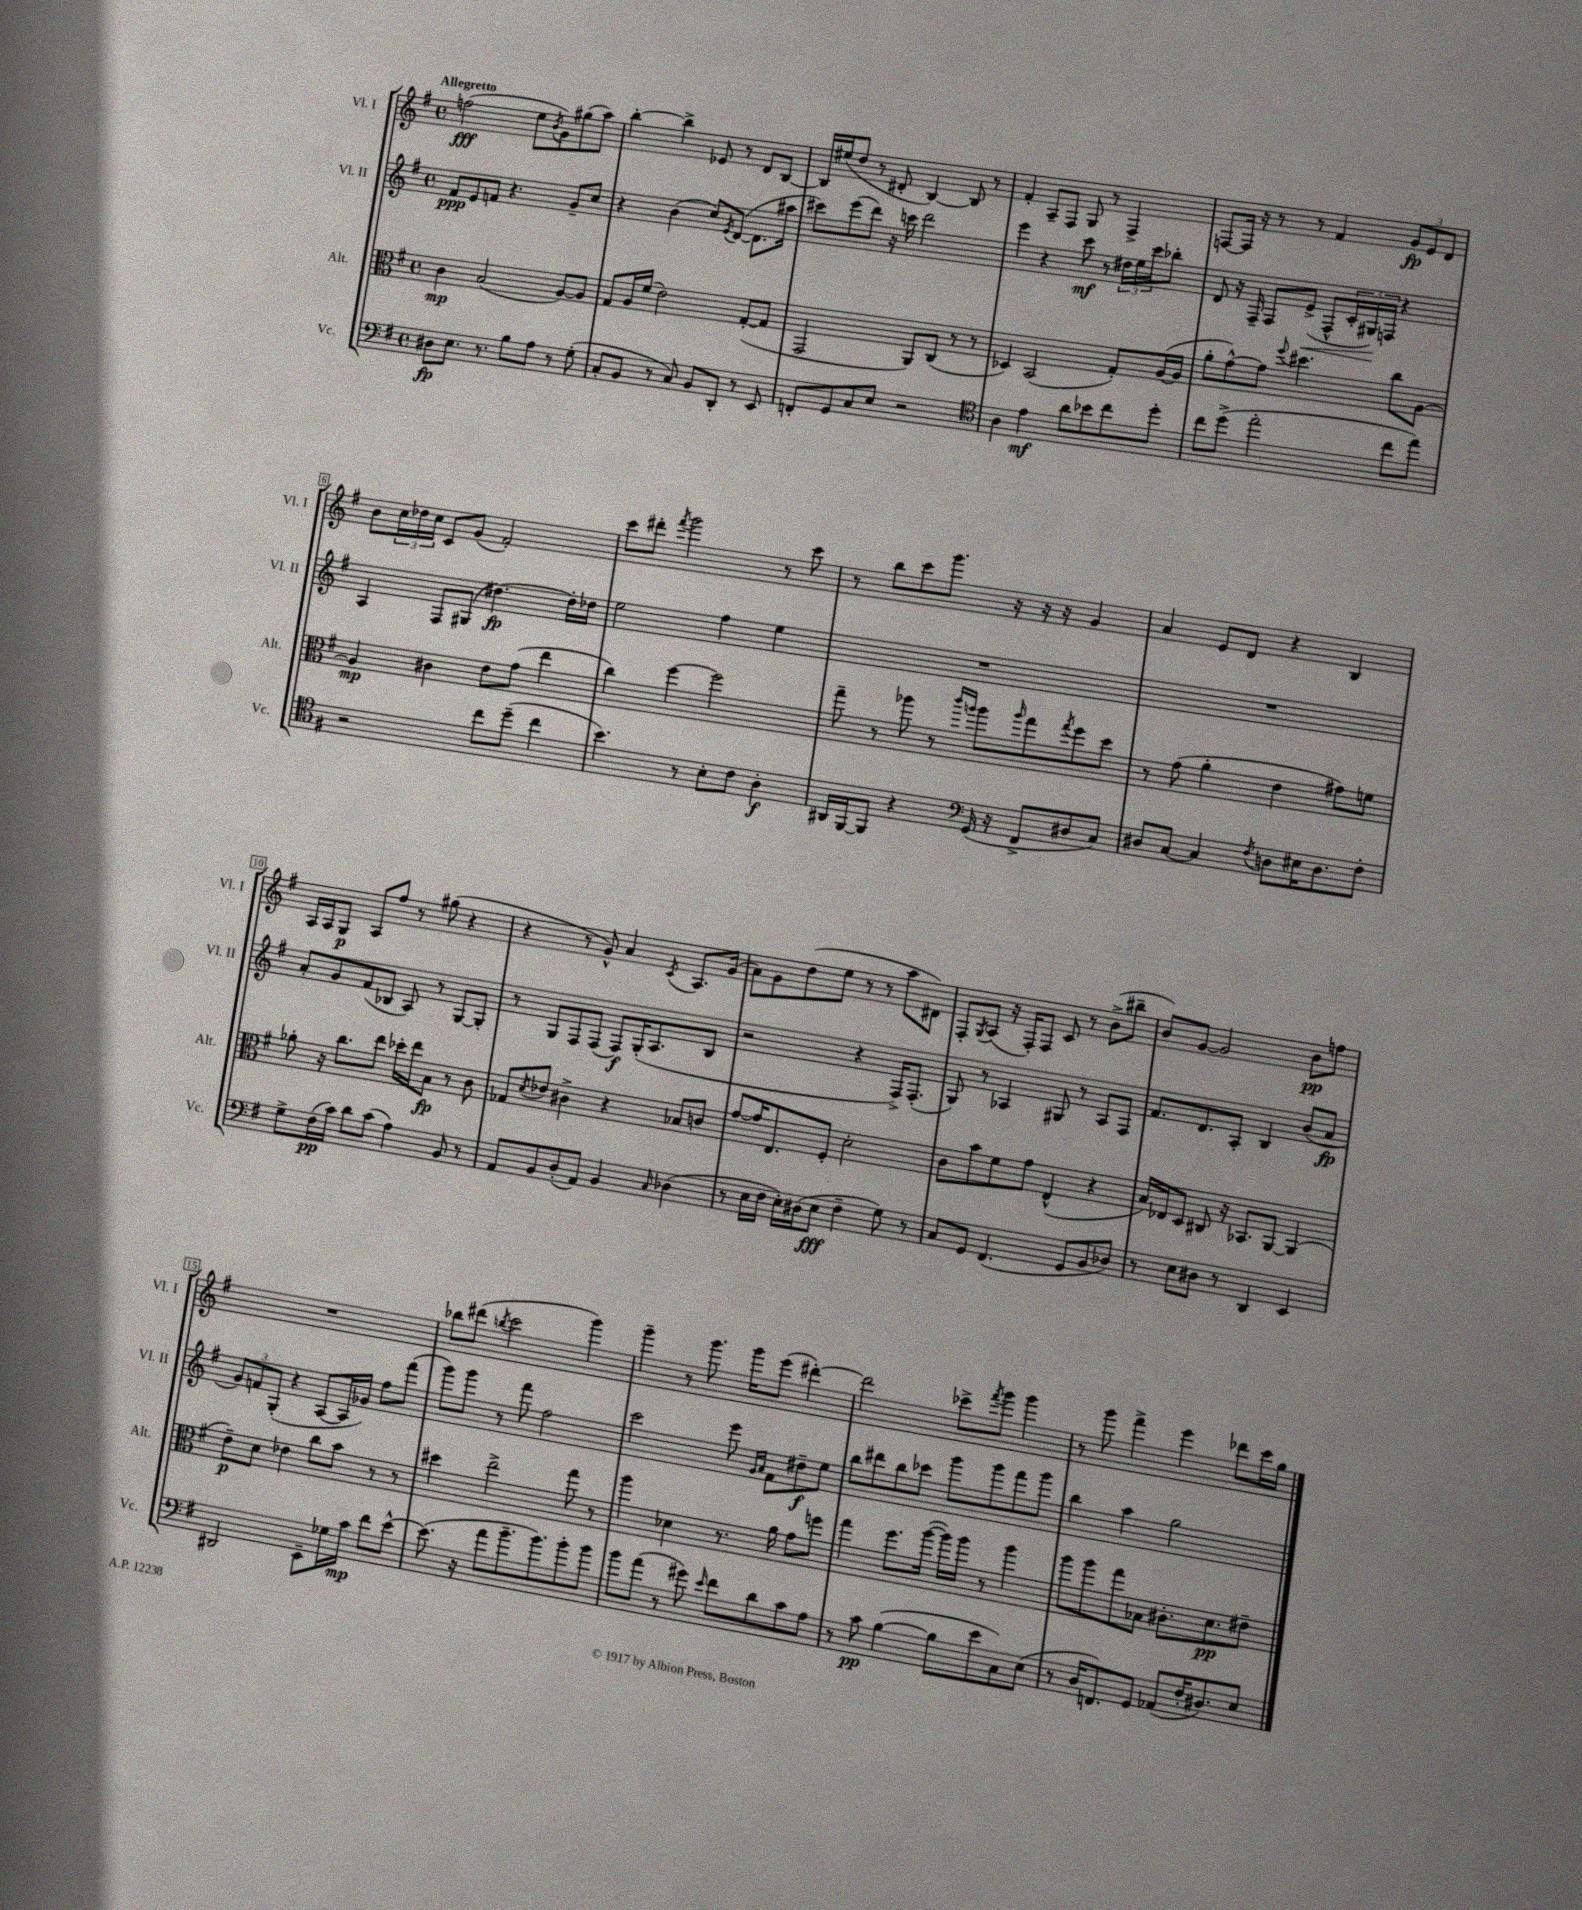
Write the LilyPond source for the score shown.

<<
\new StaffGroup <<
\new Staff = "s0" \with { instrumentName = "Vl. I" shortInstrumentName = "Vl. I" } {
    \clef treble \key g \major \defaultTimeSignature \time 4/4 \tempo "Allegretto"
    f''2\fff( e''8 \acciaccatura { b'8 } g'8) gis''8( a''8) |
    b''4~-. b''4-> ees'8 r8 d'8 b8~ |
    b16 eis''16( d''8 r8 dis'8-. b4~) b8 r8 |
    fis'4-. a8-- fis8 g8 r8 fis4-> |
    f8~ f16 r16 r8 r8 fis'4 \tuplet 3/2 { g'8\fp e'8 d'8 } |
    b'8 \tuplet 3/2 { c''16 des''16 c''16 } c'8 g'8( fis'2-.) |
    c'''8 dis'''8-. \acciaccatura { fis'''8 } g'''2 r8 c'''8 |
    r8 b''8 c'''8 g'''8. r16 r16 r16 g'4 |
    a'4 e'8 d'8 r4 b4 |
    a16 a16 g8\p a8 fis''8 r8 gis''8( r4 |
    r4 r8 g'8-^) a'4 \acciaccatura { c'8 } a8. g'16( |
    a'8) g'8 d''8( e''8 r8 r8 a''8 dis'8) |
    fis8-. \acciaccatura { g8 } a8( r16 fis16-.) fis8 c'8 r8 b'8->( bis''8-- |
    b'8) g'8~ g'2 b'8\pp f''8 |
    R1 |
    bes''8 dis'''8( \acciaccatura { b''8 } c'''2 g'''4) |
    g'''4-- r8 g'''8. g'''16 e'''8( dis'''4~-.) |
    dis'''2 ces'''8-> \acciaccatura { fis'''8 } g'''8 g'''4 |
    r8 g'''8 fis'''4-> e'''4 des'''8 c'''16 g''16 \bar "|." |
}
\new Staff = "s1" \with { instrumentName = "Vl. II" shortInstrumentName = "Vl. II" } {
    \clef treble \key g \major \defaultTimeSignature \time 4/4
    fis'8\ppp e'8 f'8 r4. g'8-- c''8 |
    r4 b'4( c''8) \acciaccatura { e'8 } d'8~( d'8. ais''16 |
    cis'''8) e'''8( d'''8) r16 c'''16 d'''2 |
    e'''4 r4 c'''8\mf r8 \tuplet 3/2 { dis''16 e''16 c'''16 } bes''8-. |
    d'8 r16 fis16-- fis8 e'8->\<( fis8-^ \tuplet 3/2 { c'16-. gis16\!) f16 } r4 |
    a4 fis8 gis8( dis''4.~\fp) dis''16-. des''16 |
    e''2 fis''4 e''4 |
    R1 |
    R1 |
    a'8-. g'8 fis'8( bes8 a8) r8 g8~ g8-. |
    r8 g8 fis8 fis8( fis8\f) g16-.( a8. b8 |
    r2 r4 fis16->) fis8.-.( |
    g8) r8 aes4 gis8 r8 aes8 fis8 |
    fis'8. d'8. a8-. b4 b'8( a'8\fp |
    \tuplet 3/2 { g'8) f'8 g8-.( } r4 a8~ a16 ges'16) fis''8 fis'''8( |
    g'''8) g'''8 r8 fis'''8 fis''2 |
    c'''2 e'''8 \grace { g'16 a'16 } fis'8 dis''8--\f e''8 |
    b''8 dis'''8 b''8 ces'''8 g'''8 g'''8 fis'''8 g'''8 |
    b''4 a''4 g''2 \bar "|." |
}
\new Staff = "s2" \with { instrumentName = "Alt." shortInstrumentName = "Alt." } {
    \clef alto \key g \major \defaultTimeSignature \time 4/4
    c'4\mp b2( a8~) a8 |
    g8 a16 fis'16( e'2) g8~-.( g8 |
    g,2 a,8) c8( r8 r8 |
    des4) b,2( g8-.) a16~( a16 |
    a'8-. g'8~-^) g'8 \appoggiatura { fis''8 } dis''4. c''8 a8~ |
    a4\mp cis'4 e'8 g'8( e''4 |
    c''4) fis''4~ fis''2 |
    g''8-- r8 aes''8 r8 \grace { c'''16 a''16 } a''8 \grace { a''16 } g''8 \acciaccatura { g''8 } fis''8 d''8 |
    r8 g'8( a'4-. e'4 gis'8) f'8 |
    aes'8-. r16 c''8. e''8 des''16-. e''16 b8\fp r8 c'8 |
    ges8 \acciaccatura { d'8 } ees'8 cis'4-> r4 bes8 c'8 |
    g'8~ g'16 e8. fis8-. d'2-. |
    c'8 b'8 fis'8 g'8 e4-^( r4 |
    b16) ees16 d8 cis8 r16 bes,8. a,8~ a,4( |
    e'8--\p) d'8 ees'4 c''8 b'8 r8 r8 |
    dis''4 e''2-> g''8 r8 |
    a''4 des'4 r8. a'16 g'8 f''8 |
    g''4 fis''8. a''16~( a''16) a''16 r8 a''4 |
    a''8 a''8 g''8 bes8 cis'8.-. d'8.\pp eis'8-- \bar "|." |
}
\new Staff = "s3" \with { instrumentName = "Vc." shortInstrumentName = "Vc." } {
    \clef bass \key g \major \defaultTimeSignature \time 4/4
    dis8\fp e8. r8. b8 a8 r8 g8-.( |
    c8-. b,8 r8 c8) b,8 d,8-. r8 e,8 |
    f,8-. g,8 c8 e8 r2 |
    \clef tenor a4 e'4\mf a'8 bes'8 c''8 d''8-. |
    c''8 d''8->( e''2-. c''8 e''8) |
    r2 c''8 d''8--( c''4 |
    b'4.) r8 b8-. c'8 a4-.\f |
    ais,16 fis,16~ fis,8 r4 \clef bass g,16( r16 fis,8-> dis8 c8) |
    dis8 c8~ c4 \acciaccatura { fis8 } d8 eis16 d8. fis8-. |
    g8-> fis16\pp( c'16) d'8 c'8( a4) b,8 r8 |
    a,8 b,8 d8-.( a,8) b,4 \grace { c16 } des4( |
    r8 e16 fis16 e16-.) dis16( e8\fff fis4-- g8) r8 |
    c8 g,8 fis,4.( g,8 b,8 des8) |
    r8 e8 dis8 r8 d,4 e,4 |
    dis,2 e,8-- ges16 c'16\mp fis'8 e'8~-^ |
    e'8.( r16 a'8 b'8.-- b'8.) b'8-. b'8 |
    b'8 a'8( r8 gis'8) \grace { e'16 } fis'8 d'8 c'8 a8 |
    r8 c'8\pp b4~( b8 e'8 c8) e8( |
    r8 d16 f,8.) g,8 aes,8( fis16-. dis8.) e8 \bar "|." |
}
>>
>>
\layout { \context { \Score \override BarNumber.stencil = #(make-stencil-boxer 0.1 0.3 ly:text-interface::print) } }
